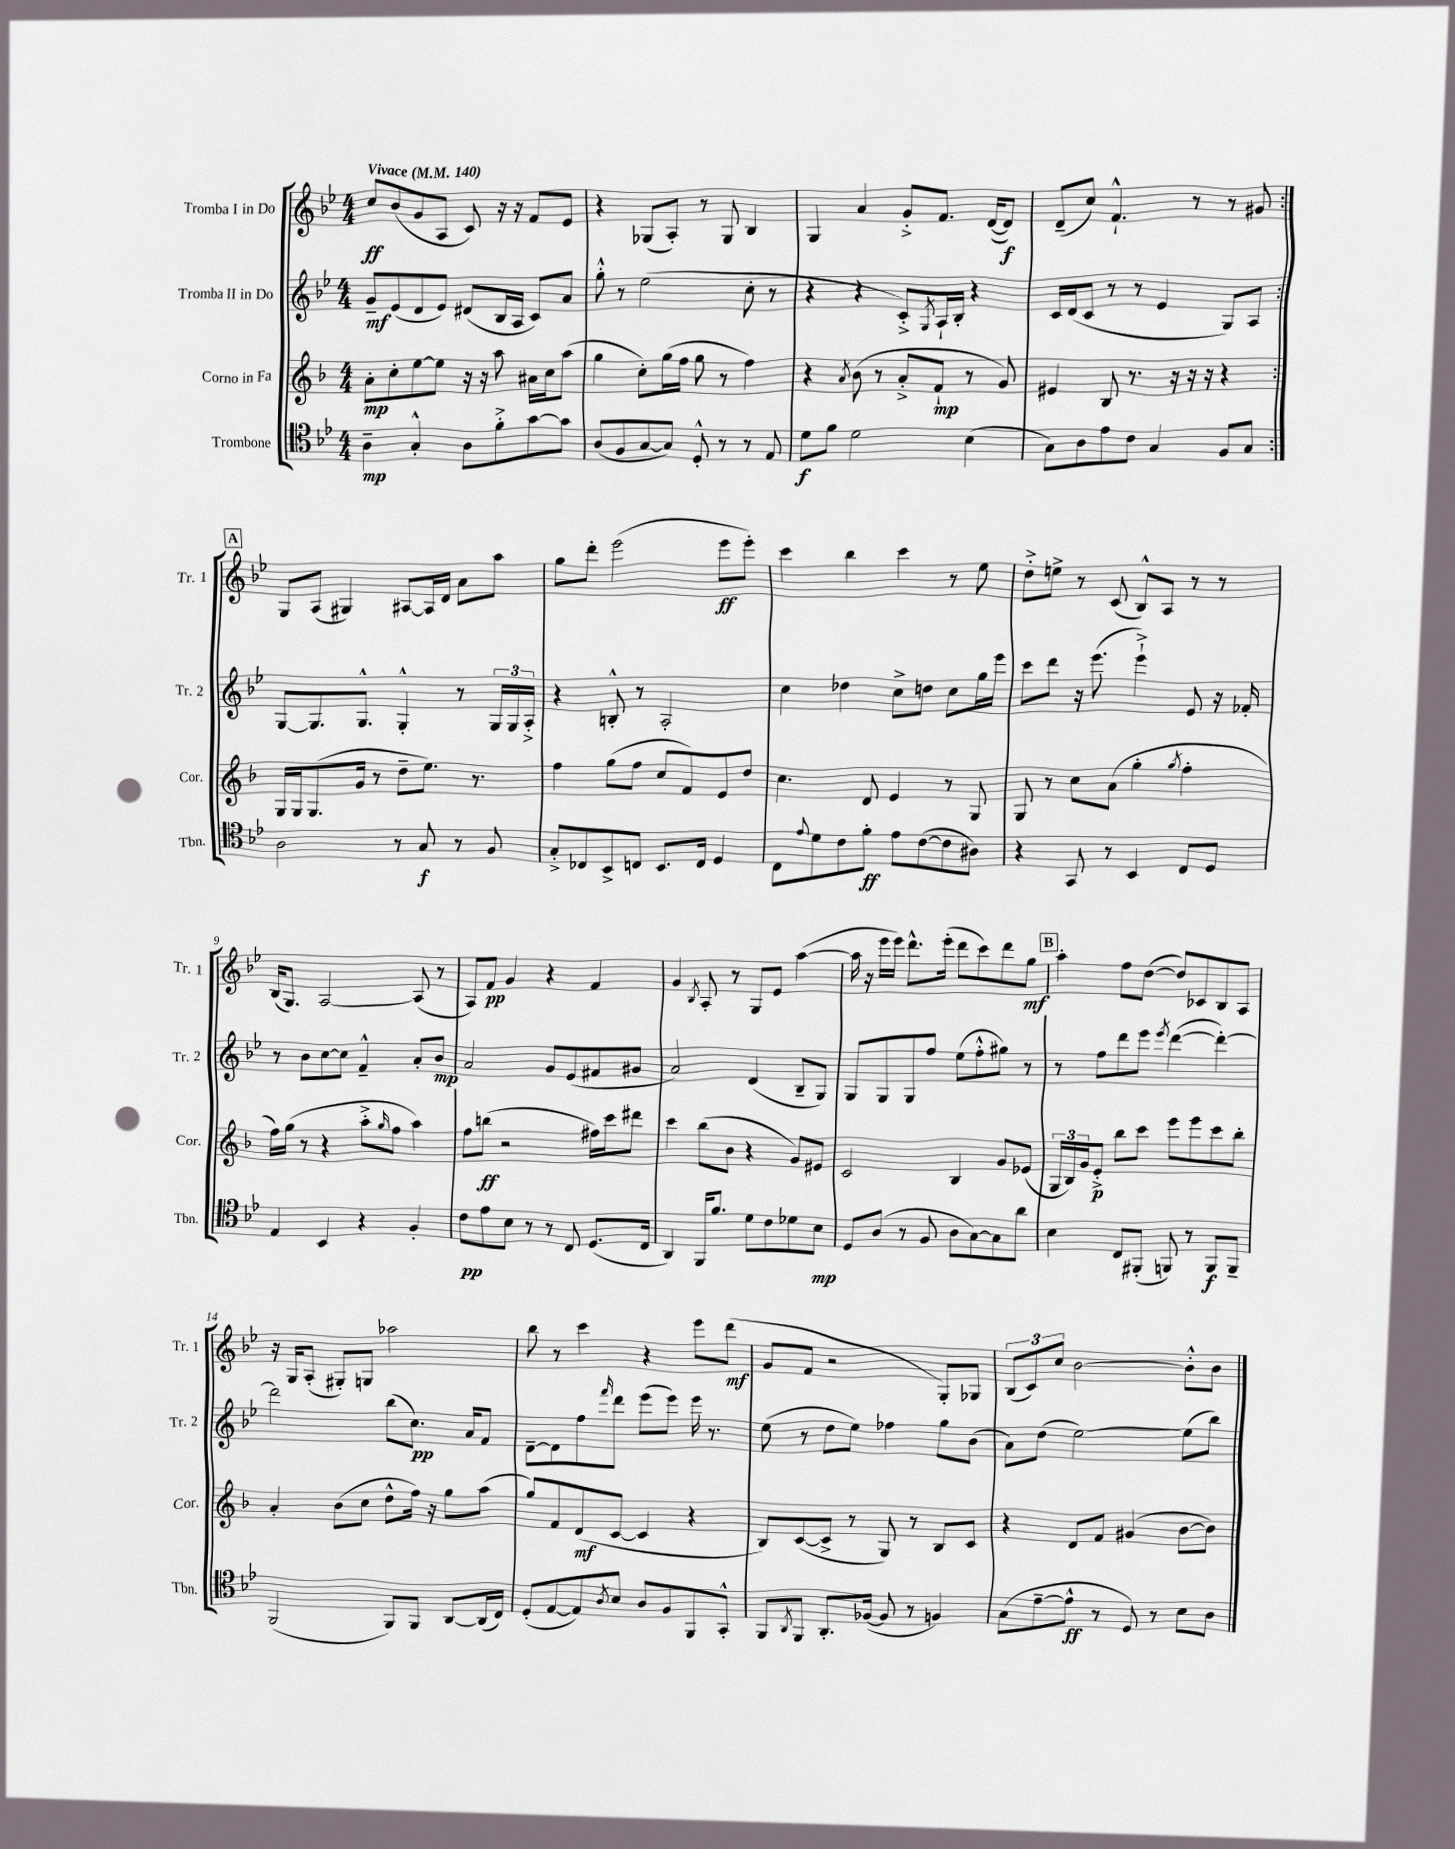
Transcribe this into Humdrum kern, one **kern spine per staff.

**kern	**dynam	**kern	**dynam	**kern	**dynam	**kern	**dynam
*part4	*part4	*part3	*part3	*part2	*part2	*part1	*part1
*staff4	*staff4	*staff3	*staff3	*staff2	*staff2	*staff1	*staff1
*I"Trombone	*	*I"Corno in Fa	*	*I"Tromba II in Do	*	*I"Tromba I in Do	*
*I'Tbn.	*	*I'Cor.	*	*I'Tr. 2	*	*I'Tr. 1	*
*clefC4	*	*clefG2	*	*clefG2	*	*clefG2	*
*k[b-e-]	*	*k[b-]	*	*k[b-e-]	*	*k[b-e-]	*
*M4/4	*	*M4/4	*	*M4/4	*	*M4/4	*
*MM140	*	*MM140	*	*MM140	*	*MM140	*
=1	=1	=1	=1	=1	=1	=1	=1
!	!	!	!	!	!	!LO:TX:a:B:t=Vivace	!
4A~\	mp	8a'\L	mp	8g~/L	mf	8cc/L	ff
.	.	8cc'\	.	(8e-/	.	(8b-/	.
4G'^^/	.	[8ee\	.	8d/	.	8g/	.
.	.	8ee\J]	.	8e-/J)	.	8A/J	.
8A\L	.	16r	.	(8d#X/L	.	8c/)	.
.	.	16r	.	.	.	.	.
8f'^\	.	8aa\	.	16B-/L	.	16r	.
.	.	.	.	16A/JJ	.	16r	.
[8g\	.	16a#X\LL	.	8c/L)	.	8f/L	.
.	.	16cc\J	.	.	.	.	.
8g\J]	.	(8aa\J	.	8a/J	.	8e-/J	.
=2	=2	=2	=2	=2	=2	=2	=2
(8A/L	.	4gg\	.	8gg'^^\	.	4r	.
8F/	.	.	.	8r	.	.	.
[8G/	.	8cc'\L)	.	(2ee-\	.	(8G-X/L	.
8G/J])	.	(16gg\L	.	.	.	8A'/J)	.
.	.	16ff\JJ	.	.	.	.	.
8D'^^/	.	8gg\	.	.	.	8r	.
8r	.	8r	.	.	.	8G-/	.
8r	.	4ff\)	.	8cc'\	.	4B-/	.
8E-/	.	.	.	8r	.	.	.
=3	=3	=3	=3	=3	=3	=3	=3
8d\L	f	4r	.	4r	.	4G/	.
8f\J	.	.	.	.	.	.	.
.	.	8qa/	.	.	.	.	.
2d\	.	(8b-\	.	4r	.	4a/	.
.	.	8r	.	.	.	.	.
.	.	8a'^/L	.	8c'^/L)	.	8g'^/L	.
.	.	.	.	8qG/	.	.	.
.	.	8f`/J	mp	16A`/L	.	8.f/J	.
.	.	.	.	16B-'/JJ	.	.	.
(4B-\	.	8r	.	4r	.	.	.
.	.	.	.	.	.	([16d/KL	.
.	.	8g/)	.	.	.	8d/J])	f
=4	=4	=4	=4	=4	=4	=4	=4
8G\L)	.	4e#X/	.	16c/LL	.	(8d~/L	.
.	.	.	.	(16d/J	.	.	.
8A\	.	.	.	8c/J	.	8cc/J)	.
8e-\	.	8B-/	.	8r	.	4.f`^^/	.
8c\J	.	8.r	.	8r	.	.	.
4G/	.	.	.	4e-/	.	.	.
.	.	16r	.	.	.	.	.
.	.	16r	.	.	.	8r	.
.	.	16r	.	.	.	.	.
8F/L	.	4r	.	8G/L)	.	8r	.
8G/J	.	.	.	8A/J	.	8g#X/	.
!!LO:LB:g=z
!!LO:REH:place=s1:t=A
=5:|!	=5:|!	=5:|!	=5:|!	=5:|!	=5:|!	=5:|!	=5:|!
2A\	.	16G/LL	.	[8G/L	.	8G/L	.
.	.	16G/J	.	.	.	.	.
.	.	(8.G/	.	8.G/]	.	(8A/J	.
.	.	.	.	.	.	4G#X/)	.
.	.	16g/Jk	.	8.G^^/J	.	.	.
.	.	8r	.	.	.	.	.
8r	.	8dd~\L	.	4G'^^/	.	[8A#X/L	.
8G/	f	8.ee\J)	.	.	.	16A#/L]	.
.	.	.	.	.	.	16d/JJ	.
8r	.	.	.	8r	.	8a\L	.
.	.	8.r	.	.	.	.	.
8F/	.	.	.	24G/LL	.	8aa\J	.
.	.	.	.	24G/	.	.	.
.	.	.	.	24A'^/JJ	.	.	.
=6	=6	=6	=6	=6	=6	=6	=6
8G'^/L	.	4ff\	.	4r	.	8gg\L	.
8C-X/	.	.	.	.	.	8ddd'\J	.
8BB-^/	.	(8gg\L	.	8Bn'^^/	.	(2eee-\	.
8Cn/J	.	8ff\J	.	8r	.	.	.
8.BB-/L	.	8cc/L	.	2A'/	.	.	.
.	.	8f/)	.	.	.	.	.
16C/Jk	.	.	.	.	.	.	.
4D/	.	8e/	.	.	.	8eee-\L	ff
.	.	8dd/J	.	.	.	8eee-'\J)	.
=7	=7	=7	=7	=7	=7	=7	=7
8C\L	.	4.cc\	.	4cc\	.	4ccc\	.
8qqe-/	.	.	.	.	.	.	.
8d\	.	.	.	.	.	.	.
8c\	.	.	.	4dd-X\	.	4bb-\	.
8f'\J	ff	8d/	.	.	.	.	.
8e-\L	.	4e/	.	8cc^\L	.	4ccc\	.
([8c\	.	.	.	8ddn\J	.	.	.
8c\]	.	8r	.	8cc\L	.	8r	.
8A#X\J)	.	8G/	.	16gg\L	.	8ee-\	.
.	.	.	.	16eee-\JJ	.	.	.
=8	=8	=8	=8	=8	=8	=8	=8
4r	.	8G/	.	8ccc\L	.	8dd'^\L	.
.	.	8r	.	8ddd\J	.	8een^\J	.
8GG/	.	8cc\L	.	16r	.	8r	.
.	.	.	.	(8.eee-\	.	.	.
8r	.	(8a\J	.	.	.	(8c/	.
4BB-/	.	4gg'\	.	4eee-`^\)	.	8B-^^/L)	.
.	.	.	.	.	.	8A/J	.
.	.	8qgg/	.	.	.	.	.
8C/L	.	4ff'\	.	8e-/	.	8r	.
8D/J	.	.	.	16r	.	8r	.
.	.	.	.	16f-X'/	.	.	.
!!LO:LB:g=z
=9	=9	=9	=9	=9	=9	=9	=9
4E-/	.	16ff\LL)	.	8r	.	(16B-/KL	.
.	.	(16gg\JJ	.	.	.	8.G/J)	.
.	.	8r	.	8b-\L	.	.	.
4BB-/	.	4r	.	[8cc\	.	[2A/	.
.	.	.	.	8cc\J]	.	.	.
4r	.	8aa'^\L	.	4f~^^/	.	.	.
.	.	16qqgg/	.	.	.	.	.
.	.	8ff\J	.	.	.	.	.
4F'/	.	4aa\)	.	8a'/L	.	(8A/]	.
.	.	.	.	8b-/J	mp	8r	.
=10	=10	=10	=10	=10	=10	=10	=10
8c\L	pp	8ff\L	.	2a/	.	8A/L)	.
8e-\	.	(8bbn\J	ff	.	.	8f/J	pp
8B-\J	.	2r	.	.	.	4g/	.
8r	.	.	.	.	.	.	.
8r	.	.	.	8g/L	.	4r	.
8C/	.	.	.	(8e-/	.	.	.
(8.D/L	.	16ff#X\LL)	.	8f#X/	.	4f/	.
.	.	16ccc\J	.	.	.	.	.
.	.	8ddd#X\J	.	8g#X/J	.	.	.
16C/Jk	.	.	.	.	.	.	.
=11	=11	=11	=11	=11	=11	=11	=11
4AA/)	.	4ccc\	.	2a/)	.	4g/	.
.	.	.	.	.	.	8qB-/	.
16FF/KL	.	(8bb-\L	.	.	.	8A'/	.
8.f/J	.	.	.	.	.	.	.
.	.	8b-\J	.	.	.	8r	.
8d\L	.	4r	.	(4d/	.	8G/L	.
8c\	.	.	.	.	.	8e-/J	.
8d-X\	.	8g/L)	.	8B-~/L	.	([4aa\	.
8B-\J	mp	8e#X/J	.	8G/J)	.	.	.
=12	=12	=12	=12	=12	=12	=12	=12
8D/L	.	2c/	.	8G/L	.	16aa\]	.
.	.	.	.	.	.	16r	.
(8A/J	.	.	.	8G/	.	16eee-\LL	.
.	.	.	.	.	.	16eee-\JJ)	.
8r	.	.	.	8G/	.	8.ddd^^\L	.
8F/	.	.	.	8ff/J	.	.	.
.	.	.	.	.	.	(16eee-'\Jk	.
8A\L	.	4B-/	.	(8ee-\L	.	8ddd\L	.
[8G\)	.	.	.	8ff'^^\	.	8ccc\)	.
8G\]	.	8g/L	.	8gg#X\J)	.	8ddd\	.
8a\J	.	(8e-X/J	.	8r	.	8gg\J	mf
!!LO:REH:place=s1:t=B
=13	=13	=13	=13	=13	=13	=13	=13
4B-\	.	24G/LL	.	8r	.	4aa'\	.
.	.	24B-/)	.	.	.	.	.
.	.	24g/J	.	.	.	.	.
.	.	8e'^/J	p	8ff\L	.	.	.
8C/L	.	8bb-\L	.	8ddd\	.	8ff\L	.
(8FF#X'/J	.	8ccc\J	.	8eee-\J	.	([8dd\J	.
.	.	.	.	8qeee-/	.	.	.
8FFn/)	.	8eee\L	.	([4ddd\	.	8dd/L])	.
8r	.	8eee\	.	.	.	8c-X/	.
8FF/L	f	8ccc\	.	4ddd'\_)	.	8B-/	.
8FF~/J	.	8bb-'\J	.	.	.	8A/J	.
!!LO:LB:g=z
=14	=14	=14	=14	=14	=14	=14	=14
(2FF/	.	4a'/	.	2ddd\]	.	16r	.
.	.	.	.	.	.	16G/KL	.
.	.	.	.	.	.	(8A'/J	.
.	.	(8b-\L	.	.	.	8G#X'/L)	.
.	.	8cc\J	.	.	.	8Gn/J	.
8FF/L)	.	8dd^^\L	.	(8bb-\L	.	2aa-X\	.
8FF/J	.	16ff\Jk)	.	8.cc\J)	pp	.	.
.	.	16r	.	.	.	.	.
[8AA/L	.	8gg\L	.	.	.	.	.
.	.	.	.	16a/KL	.	.	.
(16AA/L]	.	(8aa\J	.	8f/J	.	.	.
16C/JJ)	.	.	.	.	.	.	.
=15	=15	=15	=15	=15	=15	=15	=15
(8D'/L	.	8gg/L)	.	[8d~\L	.	8bb-\	.
[8E-/	.	8f/	.	8d\]	.	8r	.
8E-/])	.	(8d/	mf	8ff\	.	4ccc\	.
8qA/	.	.	.	16qqfff/	.	.	.
8B-/J	.	[8c/J	.	8ddd\J	.	.	.
8A/L	.	4c/]	.	(8eee-\L	.	4r	.
8F/	.	.	.	8eee-\J)	.	.	.
8FF/	.	4r	.	16eee-\	.	8eee-\L	.
.	.	.	.	8.r	.	.	.
8GG'^^/J	.	.	.	.	.	(8ddd\J	mf
=16	=16	=16	=16	=16	=16	=16	=16
8FF/L	.	8B-/L)	.	(8ee-\	.	8g/L	.
8qAA/	.	.	.	.	.	.	.
8FF/J	.	([8c/	.	8r	.	8f/J	.
8.AA'/L	.	8c^/J]	.	8dd\L	.	2r	.
.	.	8r	.	8ee-\J)	.	.	.
([16F-X/Jk	.	.	.	.	.	.	.
8F-/]	.	8G/)	.	4ff-X\	.	.	.
8r	.	8r	.	.	.	.	.
4Fn/)	.	8B-/L	.	8gg\L	.	8G'/L)	.
.	.	8c/J	.	(8b-\J	.	8G-X/J	.
=17	=17	=17	=17	=17	=17	=17	=17
(8G\L	.	4r	.	8a\L)	.	(12B-/L	.
.	.	.	.	.	.	12c/)	.
[8e-~\	.	.	.	(8dd\J	.	.	.
.	.	.	.	.	.	12cc/J	.
8e-^^\J]	ff	8d/L	.	[2ee-\)	.	[2b-\	.
8r	.	8f/J	.	.	.	.	.
8D/)	.	(4g#X/	.	.	.	.	.
8r	.	.	.	.	.	.	.
8B-\L	.	[8b-\L	.	(8ee-\L]	.	8b-'^^\L]	.
8A\J	.	8b-\J])	.	8bb-\J)	.	8b-\J	.
==	==	==	==	==	==	==	==
*-	*-	*-	*-	*-	*-	*-	*-
